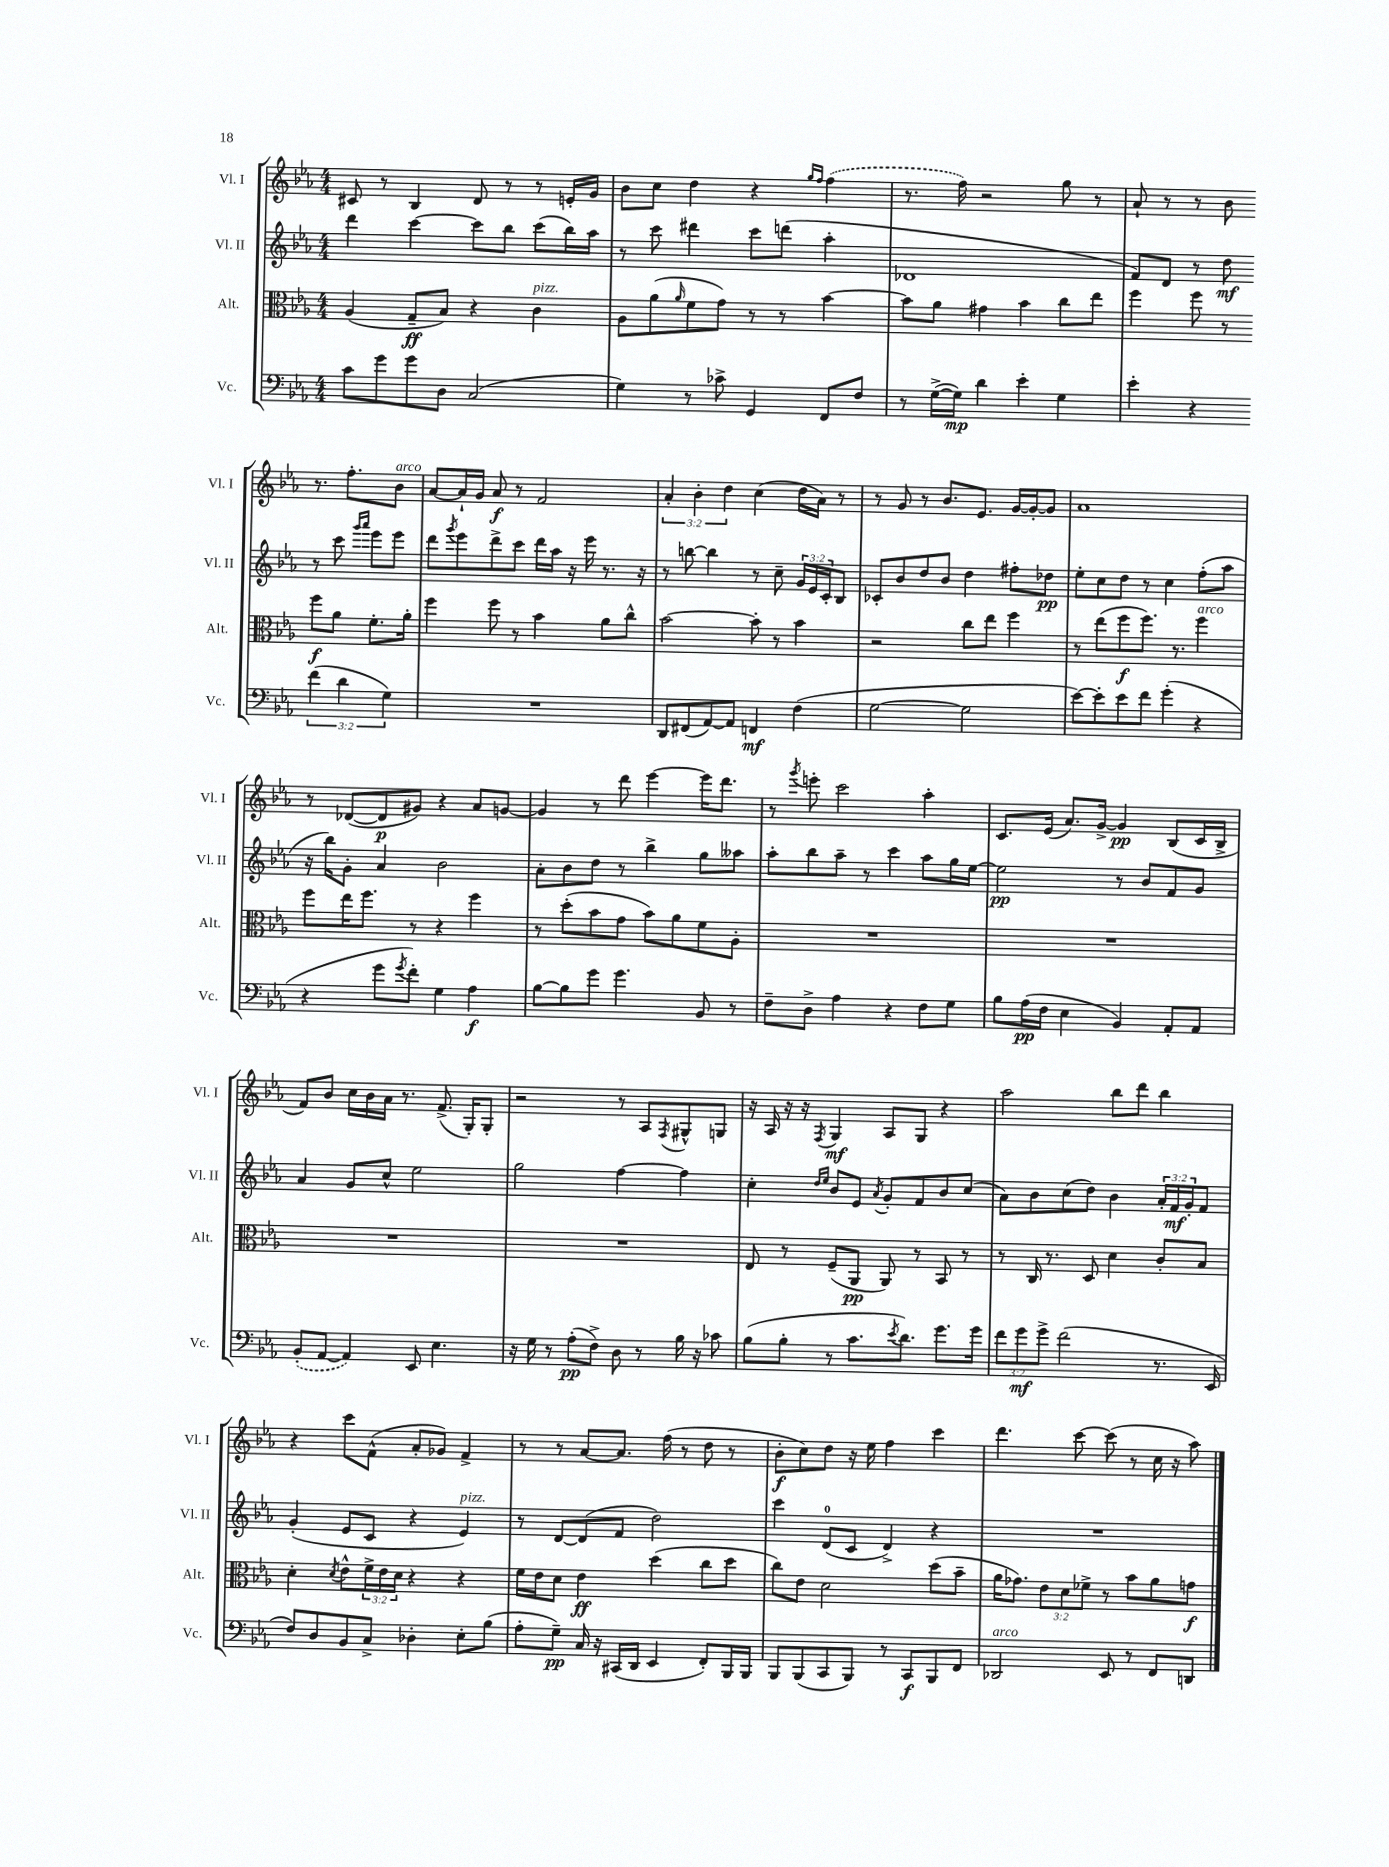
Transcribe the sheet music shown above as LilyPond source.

<<
\new StaffGroup <<
\new Staff = "s0" \with { instrumentName = "Vl. I" shortInstrumentName = "Vl. I" } {
    \clef treble \key ees \major \numericTimeSignature \time 4/4 \override Staff.TupletNumber.text = #tuplet-number::calc-fraction-text
    cis'8 r8 bes4 d'8 r8 r8 e'16-. g'16 |
    bes'8 c''8 d''4 r4 \grace { g''16 f''16 } \once \slurDashed f''4( |
    r8. f''16) r2 g''8 r8 |
    aes'8-! r8 r8 bes'8 r8. f''8.-. bes'8^\markup { \italic "arco" } |
    aes'8~ aes'16-! g'16 aes'8\f r8 f'2 |
    \tuplet 3/2 { aes'4-. bes'4-. d''4 } c''4( d''16 aes'16) r8 |
    r8 g'8 r8 bes'8. ees'8. g'16~ g'16~-. g'8 |
    aes'1 |
    r8 des'8~( des'8\p gis'8) r4 aes'8 g'8~ |
    g'4 r8 d'''8 ees'''4~ ees'''16 d'''8. |
    r8 \acciaccatura { g'''8 } e'''8-. c'''2 aes''4-. |
    c'8. ees'16( aes'8.) g'16~-> g'4\pp bes8( c'16 bes16-> |
    f'8) bes'8 c''16 bes'16 aes'16 r8. f'8.->( g16-.) g8-. |
    r2 r8 aes8 \acciaccatura { f8 } gis8-^ g8 |
    r16 aes16 r16 r16 \acciaccatura { f8 } g4\mf aes8 g8 r4 |
    aes''2 bes''8 d'''8 bes''4 |
    r4 c'''8 f'8-^( aes'8-. ges'8) f'4-> |
    r8 r8 aes'8~ aes'8. f''16( r8 d''8 r8 |
    bes'8-.\f c''8) d''8 r16 ees''16 f''4 c'''4 |
    d'''4. c'''8~ c'''8( r8 c''16 r16 aes''8) \bar "|." |
}
\new Staff = "s1" \with { instrumentName = "Vl. II" shortInstrumentName = "Vl. II" } {
    \clef treble \key ees \major \numericTimeSignature \time 4/4 \override Staff.TupletNumber.text = #tuplet-number::calc-fraction-text
    d'''4 c'''4~ c'''8 bes''8 c'''8( bes''16) aes''16 |
    r8 c'''8 dis'''4 c'''8 d'''8( aes''4-. |
    des'1 |
    f'8) d'8 r8 d''8\mf r8 c'''8 \grace { g'''16 aes'''16 } ees'''8 ees'''8 |
    d'''8 \acciaccatura { g'''8 } ees'''8 d'''8-> c'''8 d'''16 aes''16 r16 ees'''16 r8. r16 |
    r8 b''8~ b''4 r8 c''8-- \tuplet 3/2 { g'16 ees'16 c'16-. } bes8 |
    ces'8-. bes'8 d''8 bes'8 d''4 fis''8-. des''8\pp |
    ees''8-. c''8 d''8 r8 c''4 f''8-.( aes''8 |
    r16 bes''16) g'8-. aes'4 bes'2 |
    aes'8-. bes'8 d''8 r8 bes''4-> g''8 aeses''8 |
    aes''8-. bes''8 aes''8-- r8 c'''4 aes''8 g''16 ees''16~ |
    ees''2\pp r8 bes'8 f'8 g'8 |
    aes'4 g'8 c''8-^ ees''2 |
    g''2 f''4~ f''4 |
    c''4-. \grace { d''16 ees''16 } bes'8 ees'8 \acciaccatura { aes'8 } g'8-. f'8 bes'8 c''8( |
    aes'8) bes'8 c''8( d''8) bes'4 \tuplet 3/2 { aes'16-. f'16\mf g'16-. } f'8 |
    g'4-.( ees'8 c'8 r4 ees'4^\markup { \italic "pizz." }) |
    r8 d'8~ d'8( f'8 d''2) |
    c'''4 d'8-0( c'8 d'4->) r4 |
    R1 \bar "|." |
}
\new Staff = "s2" \with { instrumentName = "Alt." shortInstrumentName = "Alt." } {
    \clef alto \key ees \major \numericTimeSignature \time 4/4 \override Staff.TupletNumber.text = #tuplet-number::calc-fraction-text
    aes4( g8--\ff bes8) r4 c'4^\markup { \italic "pizz." } |
    aes8 aes'8( \grace { aes'16 } f'8 g'8) r8 r8 bes'4~ |
    bes'8 aes'8 gis'4 bes'4 c''8 ees''8 |
    f''4 f''8 r8 f''8\f aes'8 f'8.-. aes'16-. |
    f''4 f''8 r8 bes'4 aes'8 c''8-^ |
    bes'2~ bes'8-. r8 bes'4 |
    r2 c''8 ees''8 f''4 |
    r8 ees''8( f''8\f f''8.) r8. f''4^\markup { \italic "arco" } |
    f''8 ees''16 f''8. r8 r4 f''4 |
    r8 d''8-.( bes'8 g'8 bes'8) aes'8 f'8 aes8-. |
    R1 |
    R1 |
    R1 |
    R1 |
    ees8 r8 f8--( aes,8\pp aes,8) r8 bes,8 r8 |
    r8 c16 r8. d8 d'4 c'8-. bes8 |
    d'4-. \acciaccatura { d'8 } ees'8-^ \tuplet 3/2 { f'16-> ees'16 d'16 } r4 r4 |
    f'16 ees'16 d'8 ees'4\ff d''4( c''8 d''8 |
    c''8) ees'8 d'2 d''8( bes'8-- |
    aes'16 ges'8.) \tuplet 3/2 { ees'8 d'8 fes'8-> } r8 bes'8 aes'8 g'8\f \bar "|." |
}
\new Staff = "s3" \with { instrumentName = "Vc." shortInstrumentName = "Vc." } {
    \clef bass \key ees \major \numericTimeSignature \time 4/4 \override Staff.TupletNumber.text = #tuplet-number::calc-fraction-text
    c'8 g'8 g'8 d8 c2( |
    g4) r8 ces'8-> g,4 f,8 f8 |
    r8 g16~->( g16\mp) d'4 ees'4-. g4 |
    ees'4-. r4 \tuplet 3/2 { f'4( d'4 g4) } |
    R1 |
    d,8 fis,8( aes,8~) aes,8 f,4\mf f4( |
    g2~ g2 |
    ees'8~) ees'8-. ees'8 f'8 g'4-.( r4 |
    r4 g'8 \acciaccatura { g'8 } f'8-.) g4 aes4\f |
    bes8~ bes8 g'8 g'4. bes,8 r8 |
    f8-- d8-> aes4 r4 f8 g8 |
    bes8 aes16\pp( f16 ees4 bes,4) aes,8-. aes,8 |
    \once \slurDashed bes,8-.( aes,8~ aes,4) ees,8 ees4. |
    r16 g16 r8 aes8-.\pp( f8->) d8 r8 bes16 r16 ces'8 |
    bes8( bes8-. r8 c'8. \acciaccatura { ees'8 } d'8.) g'8. g'16 |
    \tuplet 3/2 { f'8 g'8\mf g'8-> } f'2( r8. ees,16 |
    f8) d8 bes,8 c8-> des4-. ees8-. bes8( |
    aes8-. g8--\pp) c16 r16 cis,16( d,16 ees,4 f,8-.) bes,,16 bes,,16 |
    bes,,8 bes,,8( c,8 bes,,8) r8 c,8\f bes,,8 f,8 |
    des,2^\markup { \italic "arco" } ees,8 r8 f,8 d,8 \bar "|." |
}
>>
>>
\layout { \context { \Score \remove "Bar_number_engraver" } }
